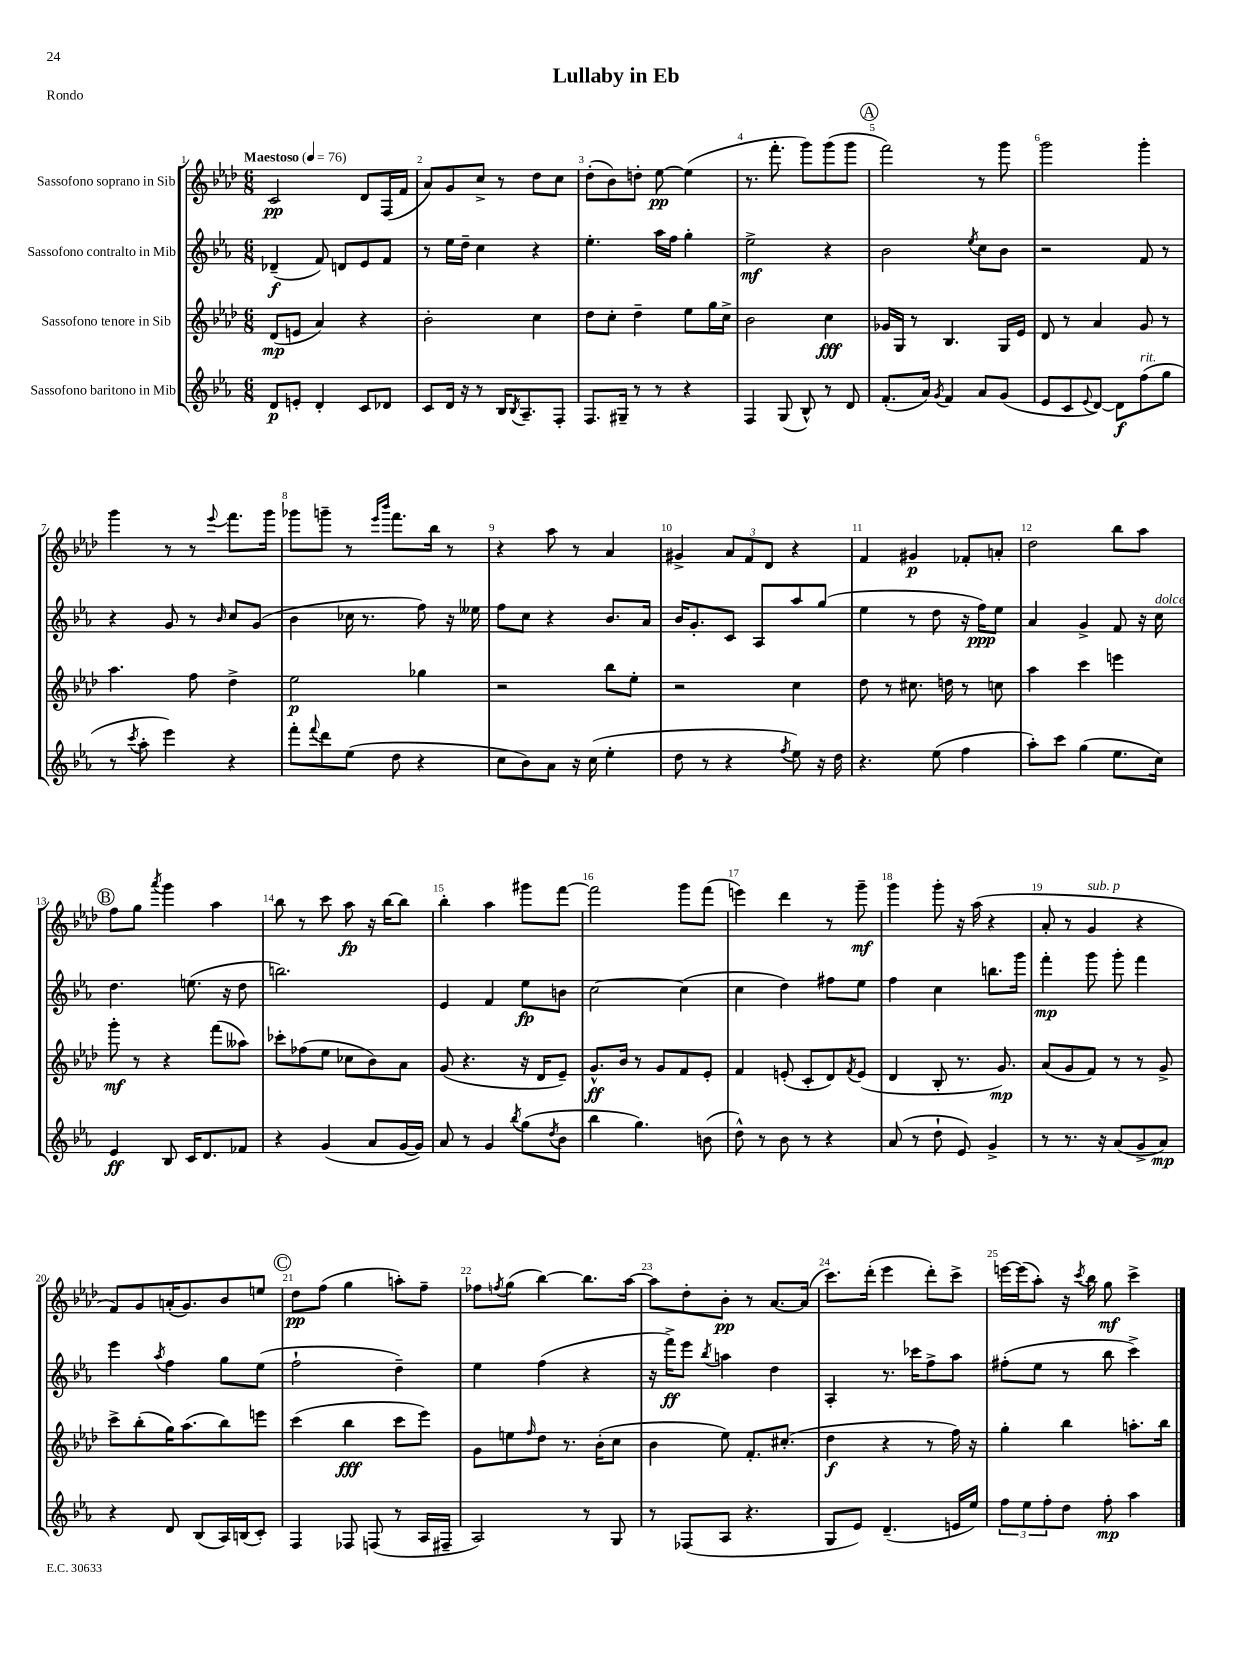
\header { title = "Lullaby in Eb" piece = "Rondo" }
<<
\new StaffGroup <<
\new Staff = "s0" \with { instrumentName = "Sassofono soprano in Sib" } {
    \clef treble \key aes \major \numericTimeSignature \time 6/8 \tempo "Maestoso" 4 = 76
    c'2\pp des'8 f16( f'16 |
    aes'8) g'8 c''8-> r8 des''8 c''8 |
    des''8-.( bes'8) d''8-. ees''8~\pp ees''4( |
    r8. f'''8.-. g'''8) g'''8( g'''8 |
    \mark \markup { \circle "A" } f'''2) r8 g'''8 |
    g'''2 g'''4-. |
    g'''4 r8 r8 \appoggiatura { ees'''8 } f'''8. g'''16 |
    ges'''8 g'''8-- r8 \grace { ees'''16 bes'''16 } f'''8. bes''16 r8 |
    r4 aes''8 r8 aes'4 |
    gis'4-> \tuplet 3/2 { aes'8 f'8 des'8 } r4 |
    f'4 gis'4\p fes'8-. a'8-. |
    des''2 bes''8 aes''8 |
    \mark \markup { \circle "B" } f''8 g''8 \acciaccatura { aes'''8 } g'''4 aes''4 |
    bes''8 r8 c'''8 aes''8\fp r16 bes''16~ bes''8 |
    bes''4-. aes''4 gis'''8 f'''8~ |
    f'''2 g'''8 f'''8( |
    e'''4) des'''4 r8 g'''8--\mf |
    g'''4 g'''8-. r16 aes''16( r4 |
    aes'8-. r8 g'4^\markup { \italic "sub. p" } r4 |
    f'8) g'8 a'16-.( g'8.) bes'8 e''8 |
    \mark \markup { \circle "C" } des''8\pp f''8( g''4 a''8-.) f''8-- |
    fes''8 \acciaccatura { f''8 } g''8( bes''4~) bes''8. aes''16~ |
    aes''8 des''8-. bes'8-.\pp r8 aes'8.~ aes'16( |
    c'''8.) des'''16-.( ees'''4 des'''8-.) c'''8-> |
    e'''16~ e'''16( aes''8-.) r16 \acciaccatura { c'''8 } bes''16 g''8\mf c'''4-> \bar "|." |
}
\new Staff = "s1" \with { instrumentName = "Sassofono contralto in Mib" } {
    \clef treble \key ees \major \numericTimeSignature \time 6/8
    des'4--\f( f'8) d'8 ees'8 f'8 |
    r8 ees''16 d''16-- c''4 r4 |
    ees''4.-. aes''16 f''16 g''4-. |
    ees''2->\mf r4 |
    \mark \markup { \circle "A" } bes'2 \acciaccatura { ees''8 } c''8 bes'8 |
    r2 f'8 r8 |
    r4 g'8 r8 \grace { bes'16 } c''8 g'8( |
    bes'4 ces''16 r8. f''8) r16 eeses''16 |
    f''8 c''8 r4 bes'8. aes'16 |
    bes'16 g'8.-. c'8 aes8 aes''8 g''8( |
    ees''4 r8 d''8 r16 f''16\ppp) ees''8 |
    aes'4 g'4-> f'8 r16 c''16^\markup { \italic "dolce" } |
    \mark \markup { \circle "B" } d''4. e''8.( r16 d''8 |
    b''2.) |
    ees'4 f'4 ees''8\fp b'8 |
    c''2~ c''4( |
    c''4 d''4) fis''8 ees''8 |
    f''4 c''4 b''8. g'''16 |
    f'''4-.\mp g'''8 g'''8-. f'''4 |
    ees'''4 \acciaccatura { aes''8 } f''4 g''8 ees''8( |
    \mark \markup { \circle "C" } f''2-! d''4--) |
    ees''4 f''4( r4 |
    r16 f'''16->\ff) ees'''8 \acciaccatura { bes''8 } a''4 d''4 |
    aes4-. r8. ces'''16 f''8-> aes''8 |
    fis''8-.( ees''8 r8 bes''8 c'''4->) \bar "|." |
}
\new Staff = "s2" \with { instrumentName = "Sassofono tenore in Sib" } {
    \clef treble \key aes \major \numericTimeSignature \time 6/8
    des'8\mp( e'8 aes'4) r4 |
    bes'2-. c''4 |
    des''8 c''8-. des''4-- ees''8 g''16 c''16-> |
    bes'2 c''4\fff |
    \mark \markup { \circle "A" } ges'16 g16 r8 bes4. g16 ees'16 |
    des'8 r8 aes'4 g'8 r8 |
    aes''4. f''8 des''4-> |
    ees''2\p ges''4 |
    r2 bes''8 ees''8-. |
    r2 c''4 |
    des''8 r8 cis''8. d''16 r8 c''8 |
    aes''4 c'''4 e'''4 |
    \mark \markup { \circle "B" } g'''8-.\mf r8 r4 f'''8( aeses''8) |
    ces'''8-. fes''8( ees''8 ces''8 bes'8) aes'8 |
    g'8( r4. r16 des'16 ees'8--) |
    g'8.-^\ff bes'16 r8 g'8 f'8 ees'8-. |
    f'4 e'8-.( c'8-. des'8) \acciaccatura { f'8 } e'8( |
    des'4 bes8-. r8. g'8.\mp) |
    aes'8( g'8 f'8) r8 r8 g'8-> |
    c'''8-> bes''8-.( g''16) aes''8.( bes''8) e'''8 |
    \mark \markup { \circle "C" } c'''4( bes''4\fff c'''8 ees'''8) |
    g'8 e''8 \grace { f''16 } des''8 r8. bes'16-.( c''8 |
    bes'4 ees''8) f'8.-. cis''8.-.( |
    des''4\f r4 r8 f''16) r16 |
    g''4-. bes''4 a''8.-. bes''16 \bar "|." |
}
\new Staff = "s3" \with { instrumentName = "Sassofono baritono in Mib" } {
    \clef treble \key ees \major \numericTimeSignature \time 6/8
    d'8\p e'8-. d'4-. c'8 des'8 |
    c'8 d'16 r16 r8 bes16 \acciaccatura { bes8 } aes8.-- f8-. |
    f8. gis16-- r8 r8 r4 |
    f4 g8( bes8-^) r8 d'8 |
    \mark \markup { \circle "A" } f'8.-.( aes'16) \acciaccatura { g'8 } f'4 aes'8 g'8( |
    ees'8 c'8 \appoggiatura { ees'8 } d'8~) d'8\f f''8^\markup { \italic "rit." }( g''8 |
    r8 \acciaccatura { c'''8 } aes''8-. ees'''4) r4 |
    f'''8-. \appoggiatura { f'''8 } d'''8 ees''8( d''8 r4 |
    c''8 bes'8) aes'8 r16 c''16( ees''4-. |
    d''8 r8 r4 \acciaccatura { f''8 } ees''8) r16 d''16 |
    r4. ees''8( f''4 |
    aes''8-.) c'''8 g''4( ees''8. c''16) |
    \mark \markup { \circle "B" } ees'4\ff bes8 c'16 d'8. fes'8 |
    r4 g'4( aes'8 g'16~ g'16) |
    aes'8 r8 g'4 \acciaccatura { bes''8 } g''8( \acciaccatura { d''8 } bes'8 |
    bes''4 g''4.) b'8( |
    d''8-^) r8 bes'8 r8 r4 |
    aes'8( r8 d''8-! ees'8) g'4-> |
    r8 r8. r16 aes'8( g'8-> aes'8\mp) |
    r4 d'8 bes8( aes16) b16( c'8-.) |
    \mark \markup { \circle "C" } f4 fes8 f8( r8 aes16 fis16-- |
    aes2) r8 g8 |
    r8 fes8( aes8 r4. |
    g8 ees'8) d'4.--( e'16 ees''16) |
    \tuplet 3/2 { f''8 ees''8 f''8-. } d''8 f''8-.\mp aes''4 \bar "|." |
}
>>
>>
\layout { \context { \Score \override BarNumber.break-visibility = ##(#f #t #t) barNumberVisibility = #all-bar-numbers-visible } }
